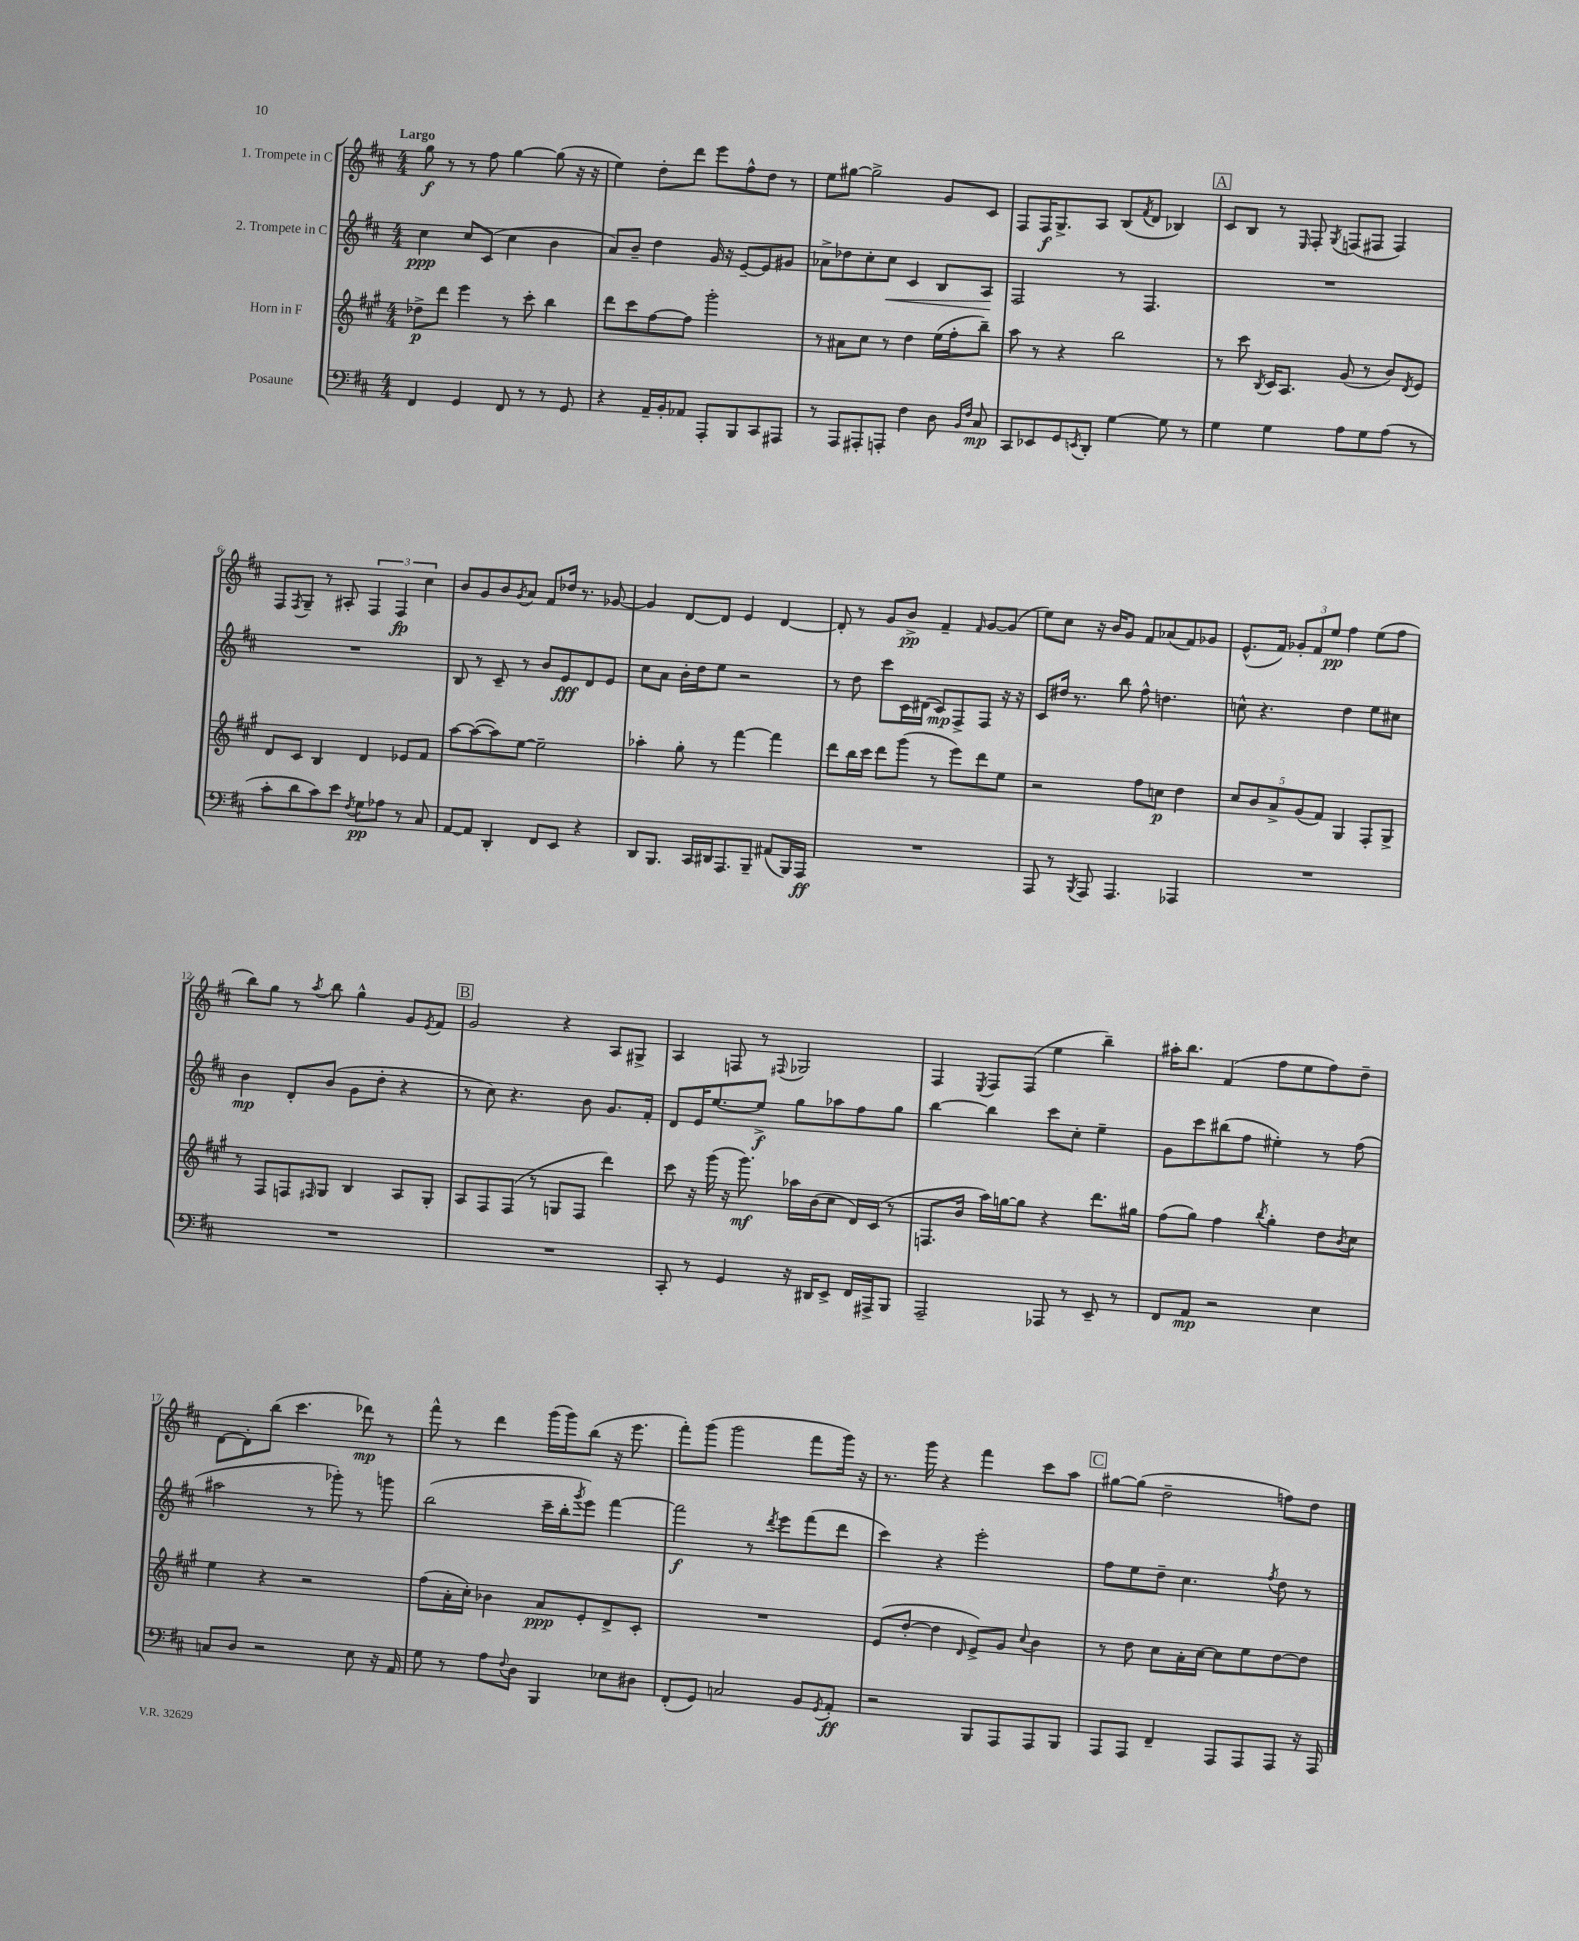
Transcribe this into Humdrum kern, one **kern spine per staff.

**kern	**kern	**kern	**kern
*staff4	*staff3	*staff2	*staff1
*clefF4	*clefG2	*clefG2	*clefG2
*k[f#c#]	*k[f#c#g#]	*k[f#c#]	*k[f#c#]
*M4/4	*M4/4	*M4/4	*M4/4
4FF#/	8dd-^\L	4cc#\	8gg\
.	8ddd\J	.	8r
4GG/	4eee\	8cc#/L	8r
.	.	(8c#/J	8ff#\
8FF#/	8r	4cc#\	[4gg\
8r	8ccc#'\	.	.
8r	4bb\	4b\	(8gg\]
8GG/	.	.	16r
.	.	.	16r
=	=	=	=
4r	8ddd\L	8a/L)	4ee\)
.	8ccc#\	8b~/J	.
16AA~/LL	[8ff#\	4dd\	8dd'\L
16BB'/J	.	.	.
8AA-/J	8ff#\]J	.	8ddd\J
8AAA'/L	2ggg#'\	16g/	8eee\L
.	.	16r	.
8BBB/	.	[8e~/L	8ff#^^\
8CC#/	.	8e/]	8dd\J
8AAA#/J	.	8g#/J	8r
=	=	=	=
8r	8r	8a-^\L	8ee\L
8AAA/L	8a#\L	8dd-\	[8gg#\J
8AAA#'/	8cc#\J	8cc#'\	2gg#^\]
8AAA'/J	8r	8cc#\J	.
4F#\	4dd\	4c#/	.
8D\	(16ee\LL	8B/L	8g/L
.	16ff#'\J	.	.
16qqBB/LL	.	.	.
16qqF#/JJ	.	.	.
8C#/	8bb~\J)	8A/J	8c#/J
=	=	=	=
8CC#/L	8aa\	2F#/	8F#/L
8EE-/	8r	.	16F#/K
.	.	.	8.G^/
8GG/	4r	.	.
8qEE/	.	.	.
8DD'/J	.	.	8A/J
[4G\	2bb\	8r	(8B/L
.	.	.	8qf#/
.	.	4.F#/	8d/J
8G\]	.	.	4B-/)
8r	.	.	.
=	=	=	=
4G\	8r	1r	8c#/L
.	8ccc#\	.	8B/J
.	8qB/	.	.
4G\	16c#/LK	.	8r
.	8.A/J	.	.
.	.	.	16qqE/
.	.	.	8F#'/
.	.	.	8qG/
8A\L	(8g#/	.	(8F/L
8G\	8r	.	8F#/J
(8A\J	8b/L)	.	4F#/)
.	8qd/	.	.
8r	8e/J	.	.
=	=	=	=
8c#'\L	8d/L	1r	8F#/L
.	.	.	8qF#/
8d\	8c#/J	.	8G~/J
8c#\)	4B/	.	8r
8e\J	.	.	8A#'/
8qF#/	.	.	.
8G\L	4d/	.	6F#/
8A-\J	.	.	.
.	.	.	6F#/
8r	8e-/L	.	.
.	.	.	6cc#\
8C#/	8f#/J	.	.
=	=	=	=
[8AA/L	[8aa\L	8B/	8b/L
8AA/]J	(8aa\_	8r	8g/
4DD'/	8aa\])	8c#~/	8b/
.	.	.	8qg/
.	[8ee\J	8r	8a/J
8FF#/L	2ee~\]	8b/L	8f#/L
8EE/J	.	8e/	16dd-/Jk
.	.	.	8.r
4r	.	8d/	.
.	.	8e/J	[8g-/
=	=	=	=
8DD/L	4aa-'\	8cc#\L	4g-/]
8.BBB/J	.	8a\J	.
.	8gg#'\	16b'\LL	[8d/L
16CC#/LL	.	16dd\J	.
16DD#/J	8r	8ee\J	8d/]J
8.AAA/	.	.	.
.	[4fff#\	2r	4e/
8BBB~/J	.	.	.
(8AA#/L	4fff#\]	.	[4d/
16BBB/L)	.	.	.
16AAA/JJ	.	.	.
=	=	=	=
1r	8ddd\L	8r	8d'/]
.	16bb\L	8dd\	8r
.	16ccc#\JJ	.	.
.	8ddd\L	8ccc#\L	8g/L
.	(8ggg#\J	16c#\L	8b^/J
.	.	(16d#\JJ	.
.	8r	8c#/L)	4f#~/
.	8eee\L)	8F#^/	.
.	.	.	16qqf#/
.	8ddd\	8F#/J	[8g/L
.	8ee\J	16r	(8g/]J
.	.	16r	.
=	=	=	=
8AAA/	2r	8c#/L	8ee\L)
8r	.	16dd#/Jk	8cc#\J
.	.	8.r	.
8qBBB/	.	.	.
8AAA/	.	.	16r
.	.	.	16b/LK
4.AAA/	.	8bb\	8g/J
.	8ff#\L	8ff#^^\	8f#/L
.	8cc\J	4.dd\	(8a-/
4AAA-/	4dd\	.	8f#/)
.	.	.	8g-/J
=	=	=	=
1r	10cc#/L	8cc^^\	(8.e^^/L
.	10b/	.	.
.	.	4.r	.
.	.	.	16f#/Jk)
.	10a^/	.	.
.	.	.	12g-'/L
.	(10g#/	.	.
.	.	.	12f#/
.	10f#/J)	.	.
.	.	.	12ee/J
.	4G#/	4dd\	4ff#\
.	8F#'/L	8ee\L	(8ee\L
.	8G#^/J	8cc#\J	8ff#\J
=	=	=	=
1r	8r	4b\	8bb\L)
.	8F#/L	.	8gg\J
.	8F/	8d'/L	8r
.	16qqF#/	.	8qaa/
.	8G#/J	(8b/J	8bb\
.	4B/	8g\L	4gg^^\
.	.	8dd'\J	.
.	8A/L	4r	8g/L
.	.	.	8qe/
.	8G#'/J	.	8f#/J
=	=	=	=
1r	8A/L	8r	2g/
.	8F#/	8cc#\)	.
.	(8F#/J	4.r	.
.	8r	.	.
.	8G/L	.	4r
.	8F#/J	8b\	.
.	4ddd\)	8.g/L	8A/L
.	.	.	8G#^/J
.	.	16f#'/Jk	.
=	=	=	=
8CC#'/	8ccc#\	8d/L	4A/
8r	16r	16e/K	.
.	(16ggg#\	[8.ee/	.
4GG/	16r	.	8F/
.	8.ggg#\)	.	.
.	.	8ee^/]J	8r
.	.	.	8qqF#/
16r	16aa-\LL	8gg\L	2G-/
16DD#/LK	(16b\J	.	.
8EE^/J	8cc#\J	8aa-\	.
16FF#/LL	16d/LL)	8ff#\	.
16AAA#^/J	(16c#/JJ	.	.
8BBB/J	8r	8gg\J	.
=	=	=	=
2AAA~/	8.F/L	[4bb\	4F#/
.	16b/Jk	.	.
.	.	.	8qE/
.	16aa\LL)	4bb\]	8F#/L
.	[16gg\J	.	.
.	8gg\]J	.	(8F#/J
8AAA-/	4r	8ccc#\L	4ee\
8r	.	8cc#'\J	.
8EE~/	8.ddd\L	4ee~\	4bb~\)
8r	.	.	.
.	16gg#\Jk	.	.
=	=	=	=
8FF#/L	(8ff#\L	8g\L	16aa#'\LK
.	.	.	8.bb\J
8AA/J	8gg#\J)	8ccc#\	.
2r	4ff#\	(8bb#\	(4f#/
.	.	8ff#\J	.
.	8qbb/	.	.
.	4gg#'\	4ee#'\)	8ff#\L
.	.	.	8ee\
4E\	8dd\L	8r	8ff#\)
.	8qb/	.	.
.	8cc#\J	(8ff#\	8dd~\J
=	=	=	=
8C/L	4ee\	2aa#\	[8d\L
8D/J	.	.	8d'\]
2r	4r	.	(8bb\J
.	.	.	4.ccc#\
.	2r	8r	.
.	.	8ggg-'\)	.
8E\	.	8r	8ddd-\)
16r	.	8ggg\	8r
16AA/	.	.	.
=	=	=	=
8G\	(8ff#\L	(2bb\	8fff#^^\
8r	16a'\L	.	8r
.	16cc#'\JJ)	.	.
8A\L	4b-\	.	4ddd\
8qqF#/	.	.	.
8D\J	.	.	.
4BBB/	8a/L	16ccc#~\LL	(16ggg\LL
.	.	16bb'\J	16ggg\J)
.	.	8qggg/	.
.	8e'/	8eee\J)	(8bb\J
8E-\L	8d^/	[4fff#\	16r
.	.	.	8.eee\
8D#\J	8c#'/J	.	.
=	=	=	=
(8FF#'/L	1r	2fff#\]	8fff#'\L)
8GG/J)	.	.	(8ggg\J
2C/	.	.	2ggg\
.	.	8r	.
.	.	8qddd/	.
.	.	8eee\L	.
8BB/L	.	(8fff#\	8fff#\L
8qGG/	.	.	.
8AA'/J	.	8ddd\J	16ggg\Jk)
.	.	.	16r
=	=	=	=
2r	(8e/L	4ccc#\)	8.r
.	[8dd'/J	.	.
.	.	.	16ggg\
.	4dd\]	4r	4r
.	16qqd/	.	.
8BBB/L	8e^/L)	2eee'\	4fff#\
8AAA/	8g#/J	.	.
.	8qqcc#/	.	.
8AAA/	4b\	.	8ccc#\L
8BBB/J	.	.	8aa\J
=	=	=	=
8AAA/L	8r	8ff#\L	[8gg#\L
8AAA/J	8dd\	8ee\	(8gg#\]J
4FF#~/	8cc#\L	8dd~\J	2dd~\
.	16a'\L	4.cc#\	.
.	[16cc#\JJ	.	.
8AAA/L	8cc#\]L	.	.
8AAA/	8ee\	.	.
.	.	8qff#/	.
8AAA/J	[8dd\	8dd\	8ff\L)
16r	8dd\]J	8r	8dd\J
16AAA/	.	.	.
==	==	==	==
*-	*-	*-	*-
